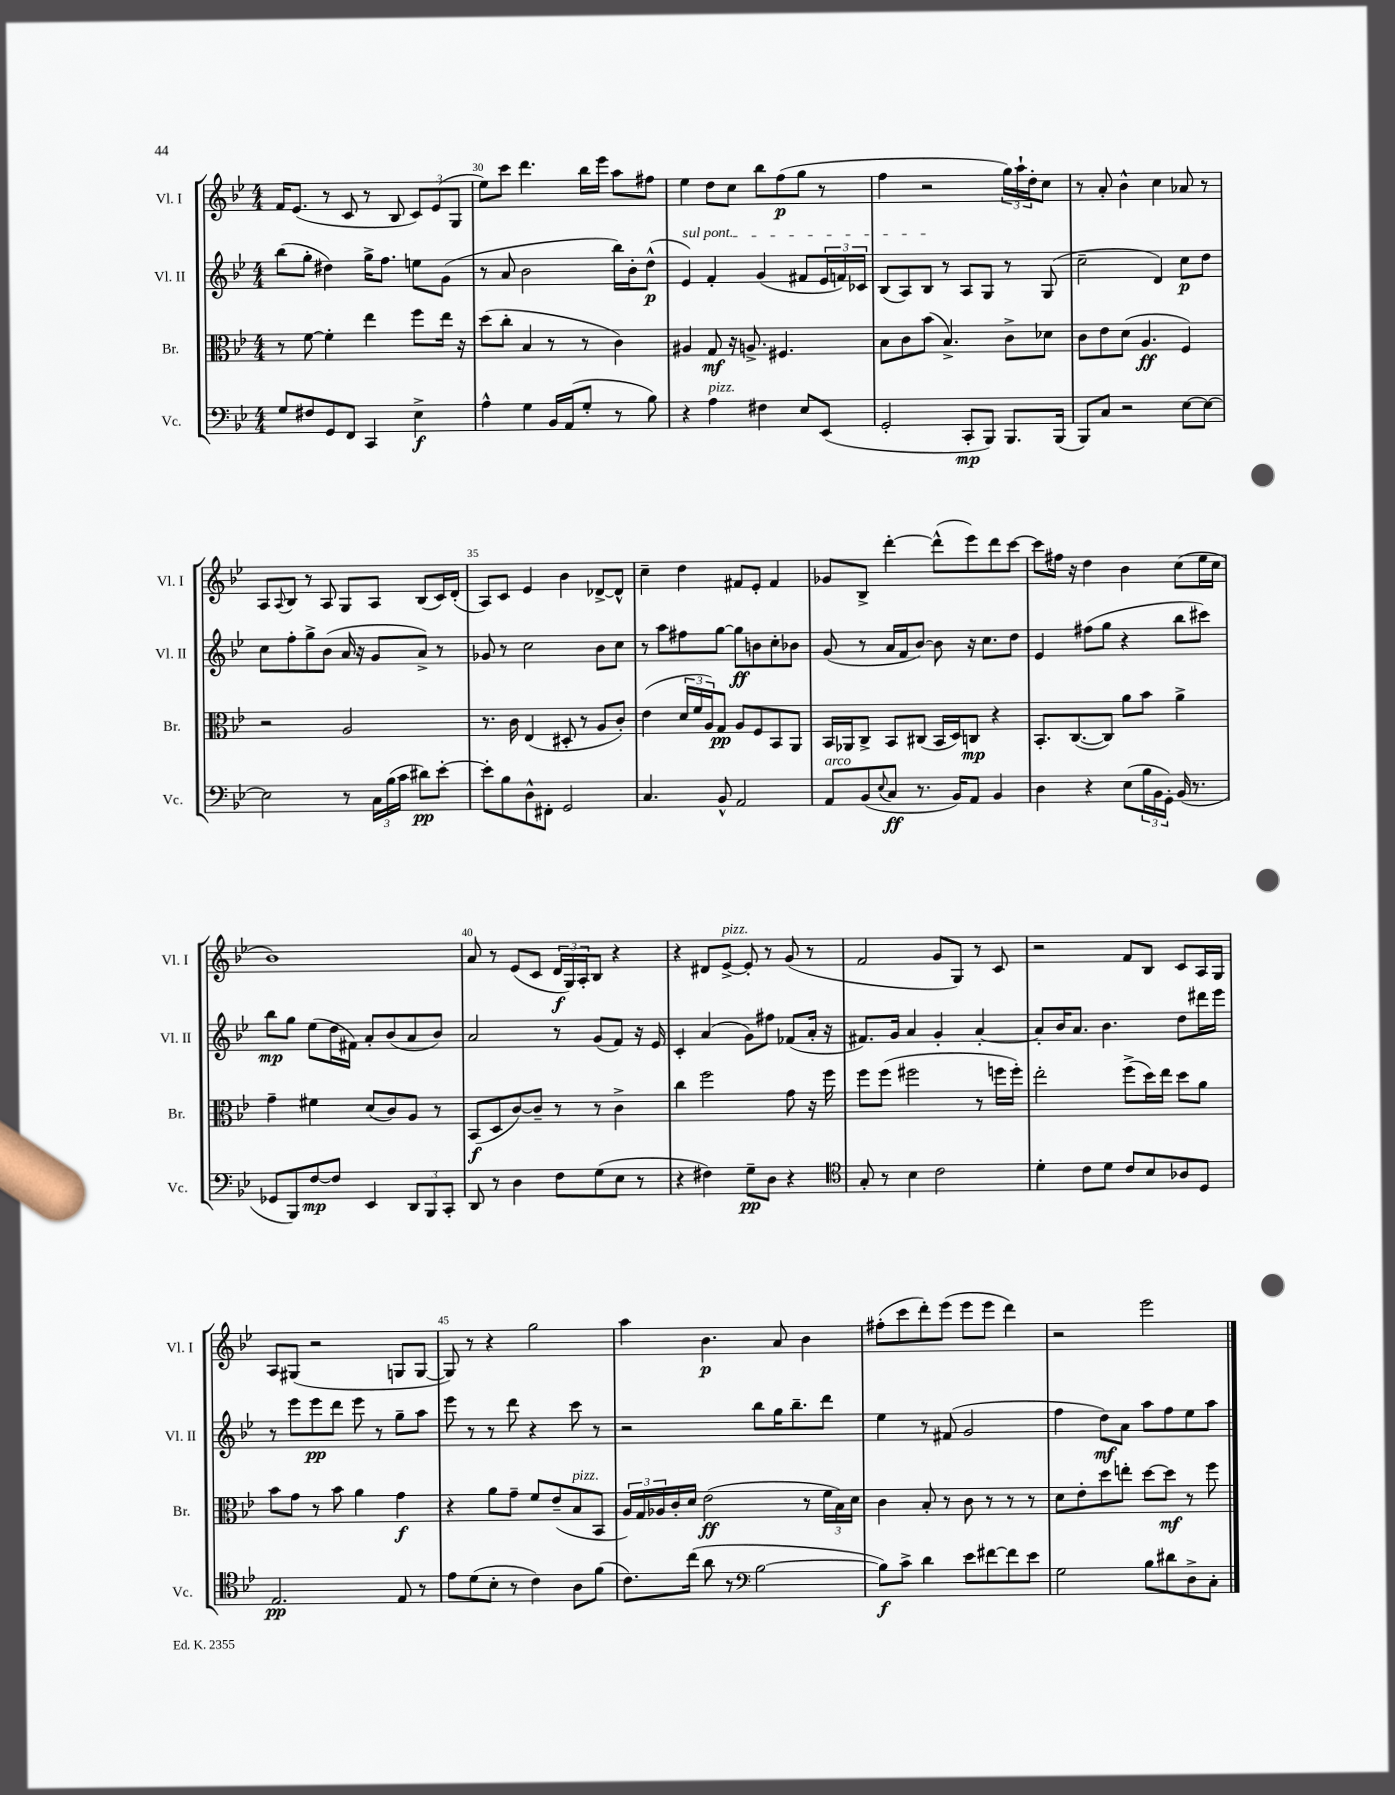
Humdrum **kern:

**kern	**kern	**kern	**kern
*staff4	*staff3	*staff2	*staff1
*clefF4	*clefC3	*clefG2	*clefG2
*k[b-e-]	*k[b-e-]	*k[b-e-]	*k[b-e-]
*M4/4	*M4/4	*M4/4	*M4/4
8G	8r	(8bb-	16f
.	.	.	(8.e-
8F#	[8f	8gg'	.
8GG	4f']	4dd#)	8r
8FF	.	.	8c
4CC	4ee-	16gg^	8r
.	.	8.ff	.
.	.	.	8B-
4E-^	8ff	8ee	12c)
.	.	.	(12e-
.	16ee-	(8g	.
.	.	.	12G
.	16r	.	.
=	=	=	=
4A^^	(8dd	8r	8ee-)
.	8cc'	8a	8ccc
4G	4B-	2b-	4.ddd
16BB-	8r	.	.
(16AA	.	.	.
8G'	8r	.	16bb-
.	.	.	16eee-
8r	4c)	16bb-)	8aa
.	.	16b-'	.
8B-)	.	(8dd^^	8ff#
=	=	=	=
4r	4A#	4e-)	4ee-
4A	8G	4f'	8dd
.	16r	.	8cc
.	8.A^	.	.
4F#	.	(4g	8bb-
.	4.F#	.	(8ff
8E-	.	8f#	8gg
(8EE-	.	24e-	8r
.	.	24f)	.
.	.	24c-	.
=	=	=	=
2GG'	8B-	(8B-	4ff
.	8c	8A)	.
.	(8b-	8B-	2r
.	4.B-^)	8r	.
8CC'	.	8A	.
8BBB-)	.	8G	.
8.BBB-	8c^	8r	24gg)
.	.	.	24aa`
.	.	.	24dd'
.	8d-	(8G	8cc
(16BBB-	.	.	.
=	=	=	=
8BBB-)	8c	2cc~	8r
8C	8e-	.	8a'
2r	(8d	.	4b-^^
.	4.A	.	.
.	.	4d)	4cc
[8E-	4F)	8cc	8a-
8E-_	.	8dd	8r
=	=	=	=
2E-]	2r	8cc	8A
.	.	.	8qqA
.	.	8ff'	8B-
.	.	8gg^	8r
.	.	(8b-	8A
8r	2A	16a	8G
.	.	16r	.
24C	.	8g	8A
(24B-	.	.	.
24c	.	.	.
8d#)	.	8a^)	(8B-
[8e-'	.	8r	16c)
.	.	.	(16d'
=	=	=	=
8e-']	8.r	8g-	8A)
8B-	.	8r	8c
.	16c	.	.
8D^^	(4E-	2cc	4e-
8FF#'	.	.	.
2GG	8D#'	.	4b-
.	8r	.	.
.	8A	8b-	[8d-^
.	8c')	8cc	8d-^^]
=	=	=	=
4.C	(4e-	8r	4cc~
.	.	8aa	.
.	24d	8ff#	4dd
.	24f	.	.
.	24A)	.	.
8BB-^^	8G	[8gg	.
2AA	8A	8gg]	8f#
.	8F	8b	8e-'
.	8BB-	8cc'	4f#
.	8AA	8b-	.
=	=	=	=
8AA	16BB-	(8g	8g-
.	16AA-	.	.
(8BB-	8C^	8r	8B-^
8qqE-	.	.	.
8C	8BB-	16a	[4ddd'
.	.	16f	.
8.r	(8C#	[8b-)	.
.	16BB-	8b-]	(8ddd^^]
16BB-)	16D)	.	.
8AA	8C	16r	8eee-)
.	.	8.cc	.
4BB-	4r	.	8ddd
.	.	8dd	[8ccc
=	=	=	=
4D	8.BB-'	4e-	8ccc]
.	.	.	16ff#
.	([8.C	.	16r
4r	.	(8ff#	4dd
.	8C])	8gg	.
(8E-	8a	4r	4b-
24B-	8b-	.	.
24BB-	.	.	.
24GG')	.	.	.
(16BB-	4a^	8bb-	(8cc
8.r	.	.	.
.	.	8ccc#)	16ee-
.	.	.	16cc
=	=	=	=
8GG-	4g~	8bb-	1b-)
8BBB-)	.	8gg	.
[8F	4f#	(8ee-	.
8F]	.	16dd	.
.	.	16f#)	.
4EE-	(8d	8a'	.
.	8c)	(8b-	.
12DD	8A	8a	.
12BBB-	.	.	.
.	8r	8b-)	.
12CC'	.	.	.
=	=	=	=
8DD	(8BB-	2a	8a
8r	8D	.	8r
4D	[8c)	.	(8e-
.	8c~]	.	8c
8F	8r	8r	24d
.	.	.	24G)
.	.	.	24A'
(8G	8r	(8g	8B-
8E-	4c^	8f)	4r
8r	.	16r	.
.	.	16e-	.
=	=	=	=
4r	4cc	4c'	4r
4F#)	2ff	(4a	8d#
.	.	.	[8e-^
8G~	.	8g)	8e-']
8D	.	8ff#	8r
4r	8g	(8f-	(8g
.	16r	16a'	8r
.	16ff	16r	.
=	=	=	=
*clefC4	*	*	*
8G'	8ff	8.f#)	2f
8r	(8ff	.	.
.	.	16g	.
4B-	2ff#	4a	.
2c	.	4g'	8g
.	.	.	8G)
.	8r	[4a'	8r
.	16ff	.	8c
.	16ff')	.	.
=	=	=	=
4d'	2ee-'	8a']	2r
.	.	16b-	.
.	.	8.a	.
8c	.	.	.
8d	.	4.b-	.
8c	(8ff^	.	8f
8B-	16dd)	.	8B-
.	16ee-	.	.
8A-	8dd	8dd	8c
8D	8a	16ddd#	16A
.	.	16eee-	16G
=	=	=	=
2.E-	8b-	8r	8A
.	8g	8eee-	(8G#
.	8r	8eee-	2r
.	8b-	8ddd	.
.	4a	8eee-	.
.	.	8r	.
8E-	4g	8gg~	8G
8r	.	8aa	[8G
=	=	=	=
8e-	4r	8eee-	8G])
(8d	.	8r	8r
8B-'	8a	8r	4r
8r	8g~	8ddd	.
4c)	8f	4r	2gg
.	(8e-~	.	.
8A	8B-	8ccc	.
(8f	8BB-	8r	.
=	=	=	=
8.c)	24A)	2r	4aa
.	24G	.	.
.	24A-	.	.
.	16c'	.	.
(16cc	16d	.	.
8a	(2e-	.	4.b-
8r	.	.	.
*clefF4	*	*	*
[2B-	.	8bb-	.
.	.	16gg	8a
.	.	8.bb-~	.
.	8r	.	4b-
.	24f	8ddd	.
.	24B-)	.	.
.	24d	.	.
=	=	=	=
8B-])	4c	4ee-	(8ff#'
8c^	.	.	8ccc
4d	8B-'	8r	8ddd')
.	8r	(8f#	(8eee-
8e-	8c	2g	8eee-
[8f#	8r	.	8eee-
8f#]	8r	.	4ddd)
8e-	8r	.	.
=	=	=	=
2G	8d	4ff	2r
.	8e-'	.	.
.	8dd	8dd)	.
.	8ee'	8a	.
8B-	[8dd	8aa	2eee-
8d#	8dd]	8ff	.
8D^	8r	8ee-	.
8C'	8ff	8aa	.
==	==	==	==
*-	*-	*-	*-
